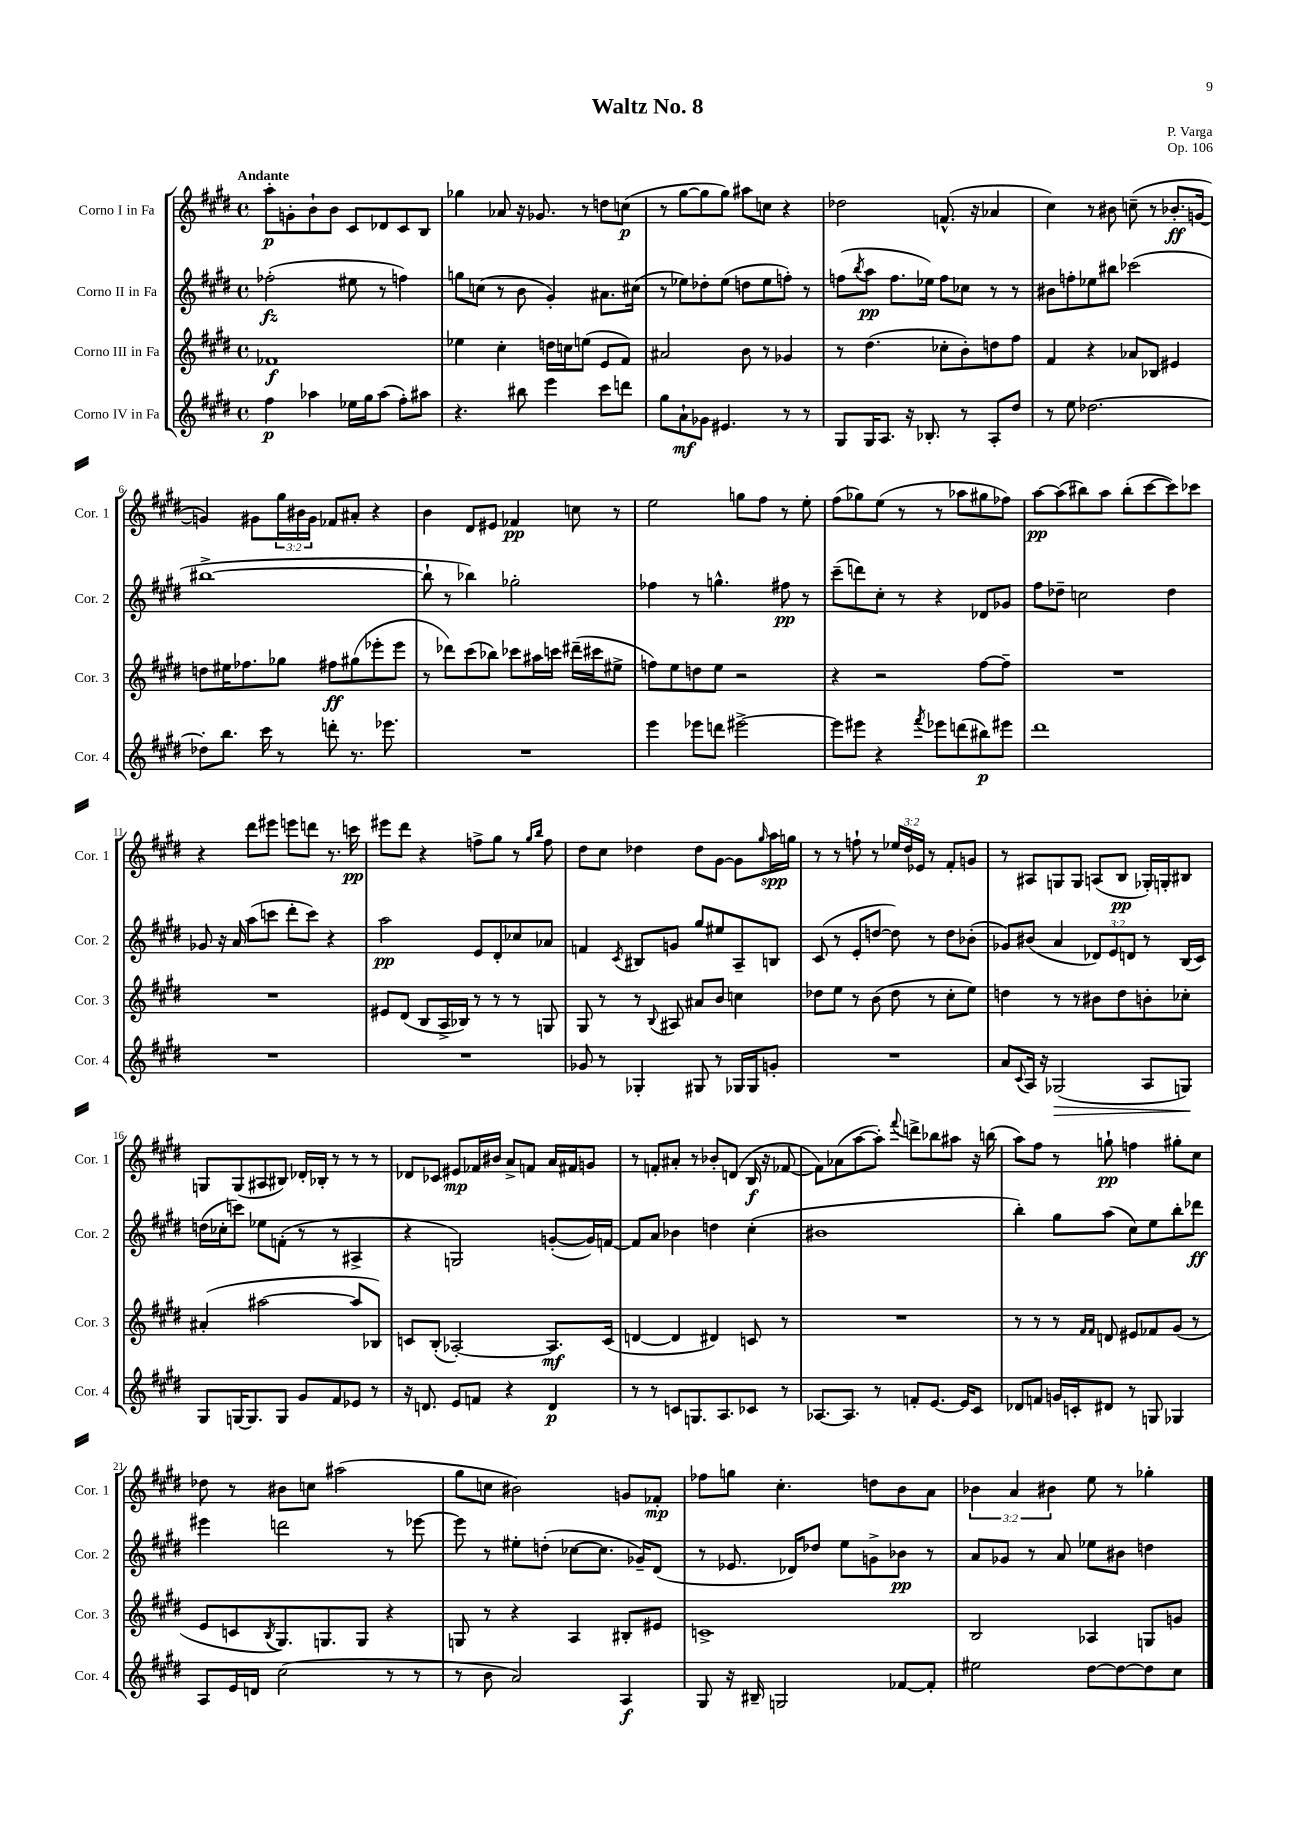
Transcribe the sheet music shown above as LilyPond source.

\header { title = "Waltz No. 8" composer = "P. Varga" opus = "Op. 106" }
<<
\new StaffGroup <<
\new Staff = "s0" \with { instrumentName = "Corno I in Fa" shortInstrumentName = "Cor. 1" } {
    \clef treble \key e \major \defaultTimeSignature \time 4/4 \override Staff.TupletNumber.text = #tuplet-number::calc-fraction-text \tempo "Andante"
    a''8-.\p g'8-. b'8-! b'8 cis'8 des'8 cis'8 b8 |
    ges''4 aes'8 r16 ges'8. r8 d''8 c''8\p( |
    r8 gis''8~ gis''8 gis''8) ais''8 c''8 r4 |
    des''2 f'8.-^( r16 aes'4 |
    cis''4) r8 bis'8 c''8--( r8 bes'8.-.\ff g'16~ |
    g'4) gis'8 \tuplet 3/2 { gis''16 bis'16 gis'16 } fes'8 ais'8-. r4 |
    b'4 dis'8 eis'8 fes'4\pp c''8 r8 |
    e''2 g''8 fis''8 r8 e''8-. |
    fis''8( ges''8) e''8( r8 r8 aes''8 gis''8 fes''8) |
    a''8~\pp a''8( bis''8) a''8 bis''8-.( cis'''8~ cis'''8) ces'''8 |
    r4 dis'''8 eis'''8 e'''8 d'''8 r8. c'''16\pp |
    eis'''8 dis'''8 r4 f''8-> gis''8 r8 \grace { gis''16 b''16 } f''8 |
    dis''8 cis''8 des''4 des''8 gis'8~ gis'8 \grace { gis''16 } a''16\spp g''16 |
    r8 r8 f''8-! r8 \tuplet 3/2 { ees''16 dis''16 ees'16 } r8 fis'8-. g'8 |
    r8 ais8 g8 g8 a8( b8\pp ges16-.) g16-. bis8 |
    g8 g8( ais8 bis8) des'16-. bes16-. r8 r8 r8 |
    des'8 ces'8 eis'8\mp fes'16 bis'16 a'8-> f'8 a'16 fis'16 g'8 |
    r8 f'8-. ais'8-. r8 bes'8-. d'8( b16\f r16 fes'8~ |
    fes'8) aes'8( a''8~ a''8-.) \appoggiatura { fis'''8 } d'''8-> bes''8 ais''8 r16 b''16( |
    a''8) fis''8 r8 g''8-!\pp f''4 gis''8-. cis''8 |
    des''8 r8 bis'8 c''8 ais''2( |
    gis''8 c''8 bis'2) g'8 fes'8-.\mp |
    fes''8 g''8 cis''4.-. d''8 b'8 a'8 |
    \tuplet 3/2 { bes'4 a'4 bis'4 } e''8 r8 ges''4-. \bar "|." |
}
\new Staff = "s1" \with { instrumentName = "Corno II in Fa" shortInstrumentName = "Cor. 2" } {
    \clef treble \key e \major \defaultTimeSignature \time 4/4 \override Staff.TupletNumber.text = #tuplet-number::calc-fraction-text
    fes''2-.\fz( eis''8 r8 f''4) |
    g''8 c''8( r8 b'8 gis'4-.) ais'8. cis''16( |
    r8 ees''8) des''8-. ees''8( d''8 ees''8 f''8-.) r8 |
    f''8( \acciaccatura { b''8 } a''8\pp f''8. ees''16) f''8 ces''8 r8 r8 |
    bis'8 f''8-. ees''8 bis''8 ces'''2( |
    bis''1~-> |
    bis''8-! r8 bes''4) ges''2-. |
    fes''4 r8 g''4.-^ fis''8\pp r8 |
    cis'''8--( d'''8) cis''8-. r8 r4 des'8 ges'8 |
    fis''8 des''8-- c''2 des''4 |
    ges'8 r16 a'16 a''8( c'''8 dis'''8-. c'''8) r4 |
    a''2\pp e'8 dis'8-. ces''8 aes'8 |
    f'4 \acciaccatura { cis'8 } bis8 g'8 gis''8 eis''8 a8-- b8 |
    cis'8( r8 e'8-. d''8~ d''8) r8 d''8 bes'8-.( |
    ges'8) bis'8( a'4 \tuplet 3/2 { des'8) e'8 d'8 } r8 b16( cis'16) |
    d''16( ces''16-. c'''8) ees''8 f'8-.( r8 r8 ais4-> |
    r4 g2) g'8~-.( g'16) f'16~ |
    f'8 a'8 bes'4 d''4 cis''4-.( |
    bis'1 |
    b''4-.) gis''8 a''8( cis''8) e''8 b''8-. des'''8\ff |
    eis'''4 d'''2 r8 ees'''8~ |
    ees'''8 r8 eis''8-. d''8-.( ces''8~ ces''8. ges'16--) dis'8( |
    r8 ees'8. des'16) des''8 e''8 g'8-> bes'8\pp r8 |
    a'8 ges'8 r8 a'8 ees''8 bis'8 d''4 \bar "|." |
}
\new Staff = "s2" \with { instrumentName = "Corno III in Fa" shortInstrumentName = "Cor. 3" } {
    \clef treble \key e \major \defaultTimeSignature \time 4/4
    fes'1\f |
    ees''4 cis''4-. d''16 c''16 e''8( e'8 fis'8) |
    ais'2 b'8 r8 ges'4 |
    r8 dis''4.( ces''8-. b'8-.) d''8 fis''8 |
    fis'4 r4 aes'8 bes8 eis'4 |
    d''8 eis''16 fes''8. ges''8 fis''8\ff gis''8( ees'''8-. ees'''8 |
    r8 des'''8) cis'''8( bes''8) ces'''8 ais''16 c'''16 dis'''16--( cis'''16 eis''8-> |
    f''8) e''8 d''8 e''8 r2 |
    r4 r2 fis''8~ fis''8-- |
    R1 |
    R1 |
    eis'8 dis'8( b8 a16-> bes16) r8 r8 r8 g8 |
    gis8 r8 r8 \appoggiatura { b8 } ais8 ais'8 b'8 c''4 |
    des''8 e''8 r8 b'8( des''8 r8 cis''8-. e''8) |
    d''4 r8 r8 bis'8 d''8 b'8-. ces''8-. |
    ais'4-.( ais''2~ ais''8 bes8) |
    c'8 b8-.( aes2~-.) aes8.\mf c'16( |
    d'4~ d'4 dis'4) c'8 r8 |
    R1 |
    r8 r8 r8 \grace { fis'16 fis'16 } d'8 eis'8 fes'8 gis'8( r8 |
    e'8 c'8 \acciaccatura { b8 } gis8.) g8. g8 r4 |
    g8 r8 r4 a4 bis8-. eis'8 |
    c'1-> |
    b2 aes4 g8 g'8 \bar "|." |
}
\new Staff = "s3" \with { instrumentName = "Corno IV in Fa" shortInstrumentName = "Cor. 4" } {
    \clef treble \key e \major \defaultTimeSignature \time 4/4
    fis''4\p aes''4 ees''16 gis''16 aes''8( fis''8-.) ais''8 |
    r4. bis''8 e'''4 cis'''8 d'''8 |
    gis''8 a'8-!\mf ges'8 eis'4. r8 r8 |
    gis8 gis16 a8. r16 bes8.-. r8 a8-. dis''8 |
    r8 e''8 des''2.~ |
    des''8-. b''8. cis'''16 r8 d'''8-. r8. ees'''8. |
    R1 |
    e'''4 ees'''8 d'''8 eis'''2~-> |
    eis'''8 eis'''8 r4 \acciaccatura { fis'''8 } ees'''8 d'''8( bis''8\p) eis'''8 |
    dis'''1 |
    R1 |
    R1 |
    ges'8 r8 ges4-. gis8 r8 ges16 ges16 g'8-. |
    R1 |
    a'8 \appoggiatura { cis'8 } a16 r16 ges2\>( a8 g8\!) |
    gis8 g16~ g8. g8 gis'8 fis'8 ees'8 r8 |
    r16 d'8. e'8 f'8 r4 d'4\p |
    r8 r8 c'8 g8. a8. ces'8 r8 |
    aes8.~ aes8. r8 f'8-. e'8.~ e'16 cis'8 |
    des'8 f'8 g'16 c'16-. dis'8 r8 g8 ges4 |
    a8 e'16 d'16 cis''2( r8 r8 |
    r8 b'8 a'2) a4\f |
    gis8 r16 bis16-- g2 fes'8~ fes'8-. |
    eis''2 dis''8~ dis''8~ dis''8 cis''8 \bar "|." |
}
>>
>>
